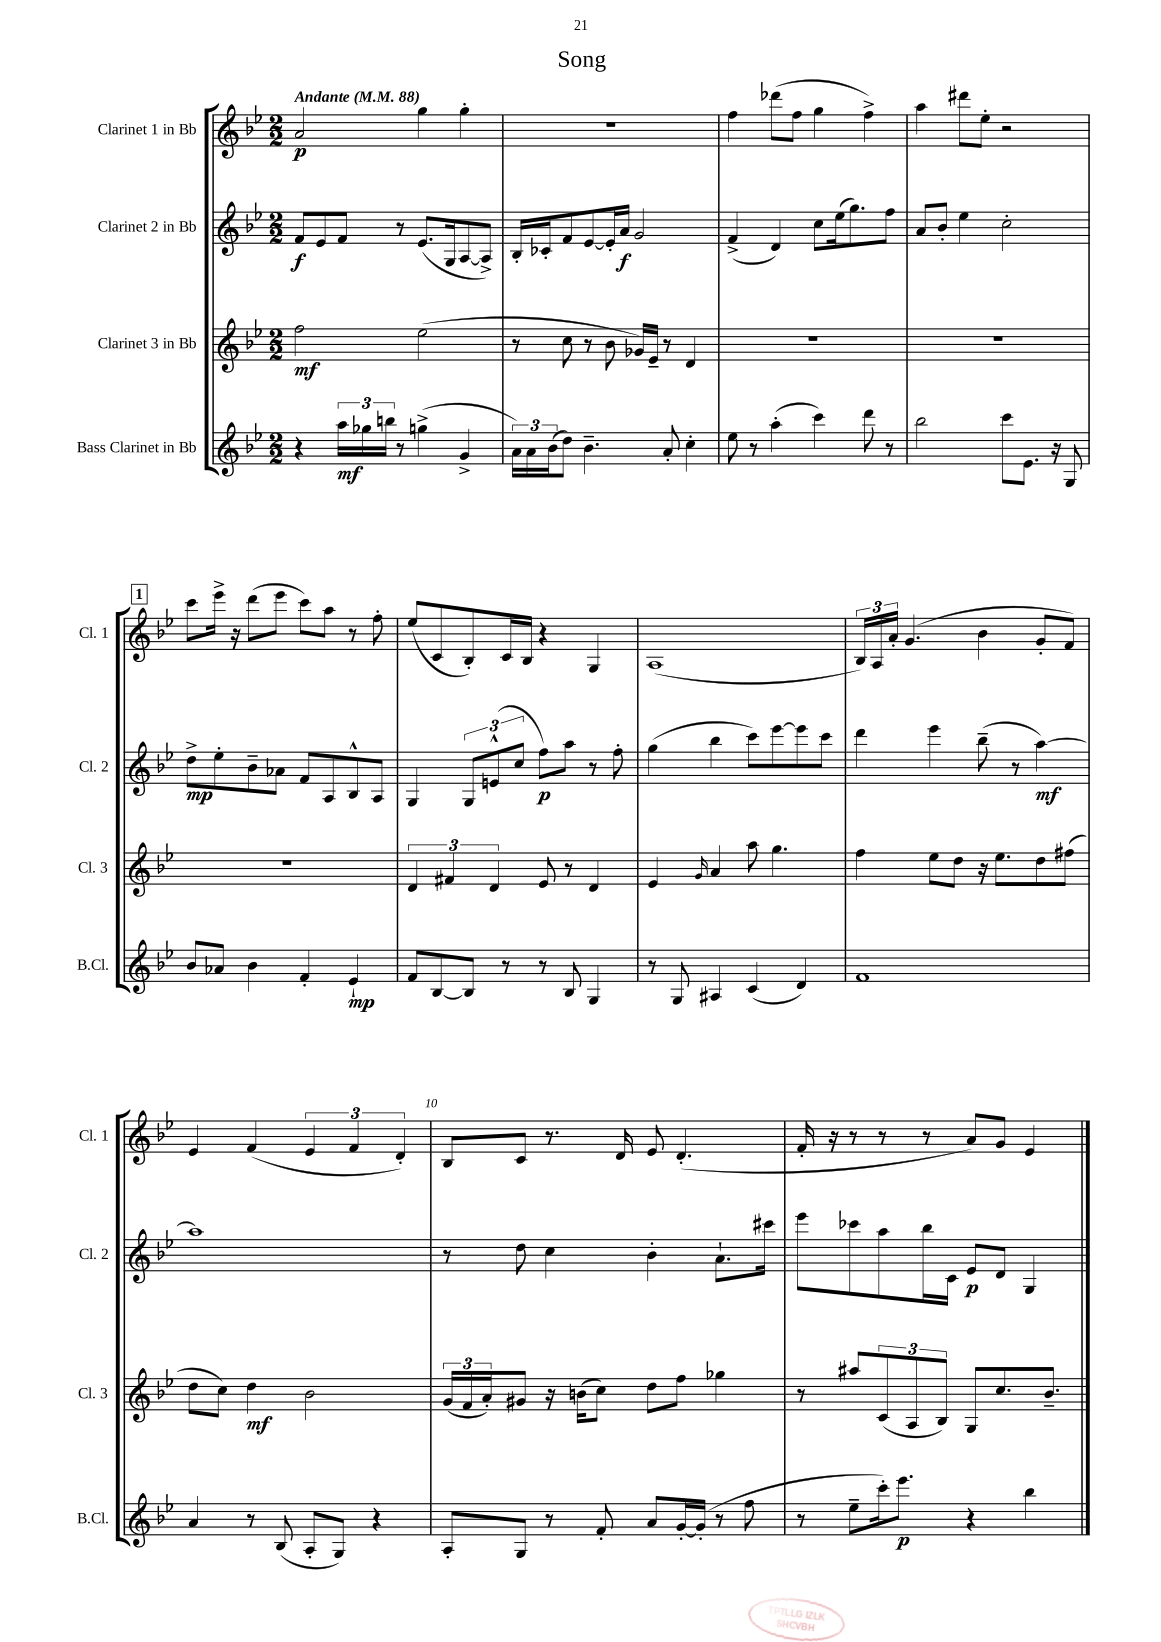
\header { title = "Song" }
<<
\new StaffGroup <<
\new Staff = "s0" \with { instrumentName = "Clarinet 1 in Bb" shortInstrumentName = "Cl. 1" } {
    \clef treble \key bes \major \numericTimeSignature \time 2/2 \tempo "Andante" 4 = 88
    a'2\p g''4 g''4-. |
    R1 |
    f''4 des'''8( f''8 g''4 f''4->) |
    a''4 dis'''8 ees''8-. r2 |
    \mark \markup { \box "1" } c'''8 ees'''16-> r16 d'''8( ees'''8 c'''8) a''8 r8 f''8-. |
    ees''8( c'8 bes8-.) c'16 bes16 r4 g4 |
    a1( |
    \tuplet 3/2 { bes16) a16 a'16-. } g'4.( bes'4 g'8-. f'8) |
    ees'4 f'4( \tuplet 3/2 { ees'4 f'4 d'4-.) } |
    bes8 c'8 r8. d'16 ees'8 d'4.-.( |
    f'16-. r16 r8 r8 r8 a'8) g'8 ees'4 \bar "|." |
}
\new Staff = "s1" \with { instrumentName = "Clarinet 2 in Bb" shortInstrumentName = "Cl. 2" } {
    \clef treble \key bes \major \numericTimeSignature \time 2/2
    f'8\f ees'8 f'8 r8 ees'8.( g16 a8~ a8->) |
    bes16-. ces'16-. f'8 ees'8~ ees'16-. a'16\f g'2 |
    f'4->( d'4) c''8 ees''16( g''8.) f''8 |
    a'8 bes'8-. ees''4 c''2-. |
    \mark \markup { \box "1" } d''8->\mp ees''8-. bes'8-- aes'8 f'8 a8 bes8-^ a8 |
    g4 \tuplet 3/2 { g8 e'8-^( c''8 } f''8\p) a''8 r8 f''8-. |
    g''4( bes''4 c'''8) ees'''8~ ees'''8 c'''8 |
    d'''4 ees'''4 bes''8--( r8 a''4~\mf) |
    a''1 |
    r8 d''8 c''4 bes'4-. a'8.-! cis'''16 |
    ees'''8 ces'''8 a''8 bes''16 c'16 ees'8\p d'8 g4 \bar "|." |
}
\new Staff = "s2" \with { instrumentName = "Clarinet 3 in Bb" shortInstrumentName = "Cl. 3" } {
    \clef treble \key bes \major \numericTimeSignature \time 2/2
    f''2\mf ees''2( |
    r8 c''8 r8 bes'8 ges'16) ees'16-- r8 d'4 |
    R1 |
    R1 |
    \mark \markup { \box "1" } R1 |
    \tuplet 3/2 { d'4 fis'4 d'4 } ees'8 r8 d'4 |
    ees'4 \grace { g'16 } a'4 a''8 g''4. |
    f''4 ees''8 d''8 r16 ees''8. d''8 fis''8( |
    d''8 c''8) d''4\mf bes'2 |
    \tuplet 3/2 { g'16( f'16 a'16-.) } gis'8 r16 b'16( c''8) d''8 f''8 ges''4 |
    r8 ais''8 \tuplet 3/2 { c'8( a8 bes8) } g8 c''8. bes'8.-- \bar "|." |
}
\new Staff = "s3" \with { instrumentName = "Bass Clarinet in Bb" shortInstrumentName = "B.Cl." } {
    \clef treble \key bes \major \numericTimeSignature \time 2/2
    r4 \tuplet 3/2 { a''16\mf ges''16 b''16 } r8 g''4->( g'4-> |
    \tuplet 3/2 { a'16) a'16 bes'16( } d''8) bes'4.-- a'8-. c''4-. |
    ees''8 r8 a''4-.( c'''4) d'''8 r8 |
    bes''2 c'''8 ees'8. r16 g8 |
    \mark \markup { \box "1" } bes'8 aes'8 bes'4 f'4-. ees'4-!\mp |
    f'8 bes8~ bes8 r8 r8 bes8 g4 |
    r8 g8 ais4 c'4( d'4) |
    f'1 |
    a'4 r8 bes8( a8-. g8) r4 |
    a8-. g8 r8 f'8-. a'8 g'16~-. g'16-.( r8 f''8 |
    r8 ees''8-- c'''16-.) ees'''8.\p r4 bes''4 \bar "|." |
}
>>
>>
\layout { \context { \Score \override BarNumber.break-visibility = ##(#f #t #t) barNumberVisibility = #(every-nth-bar-number-visible 5) } }
